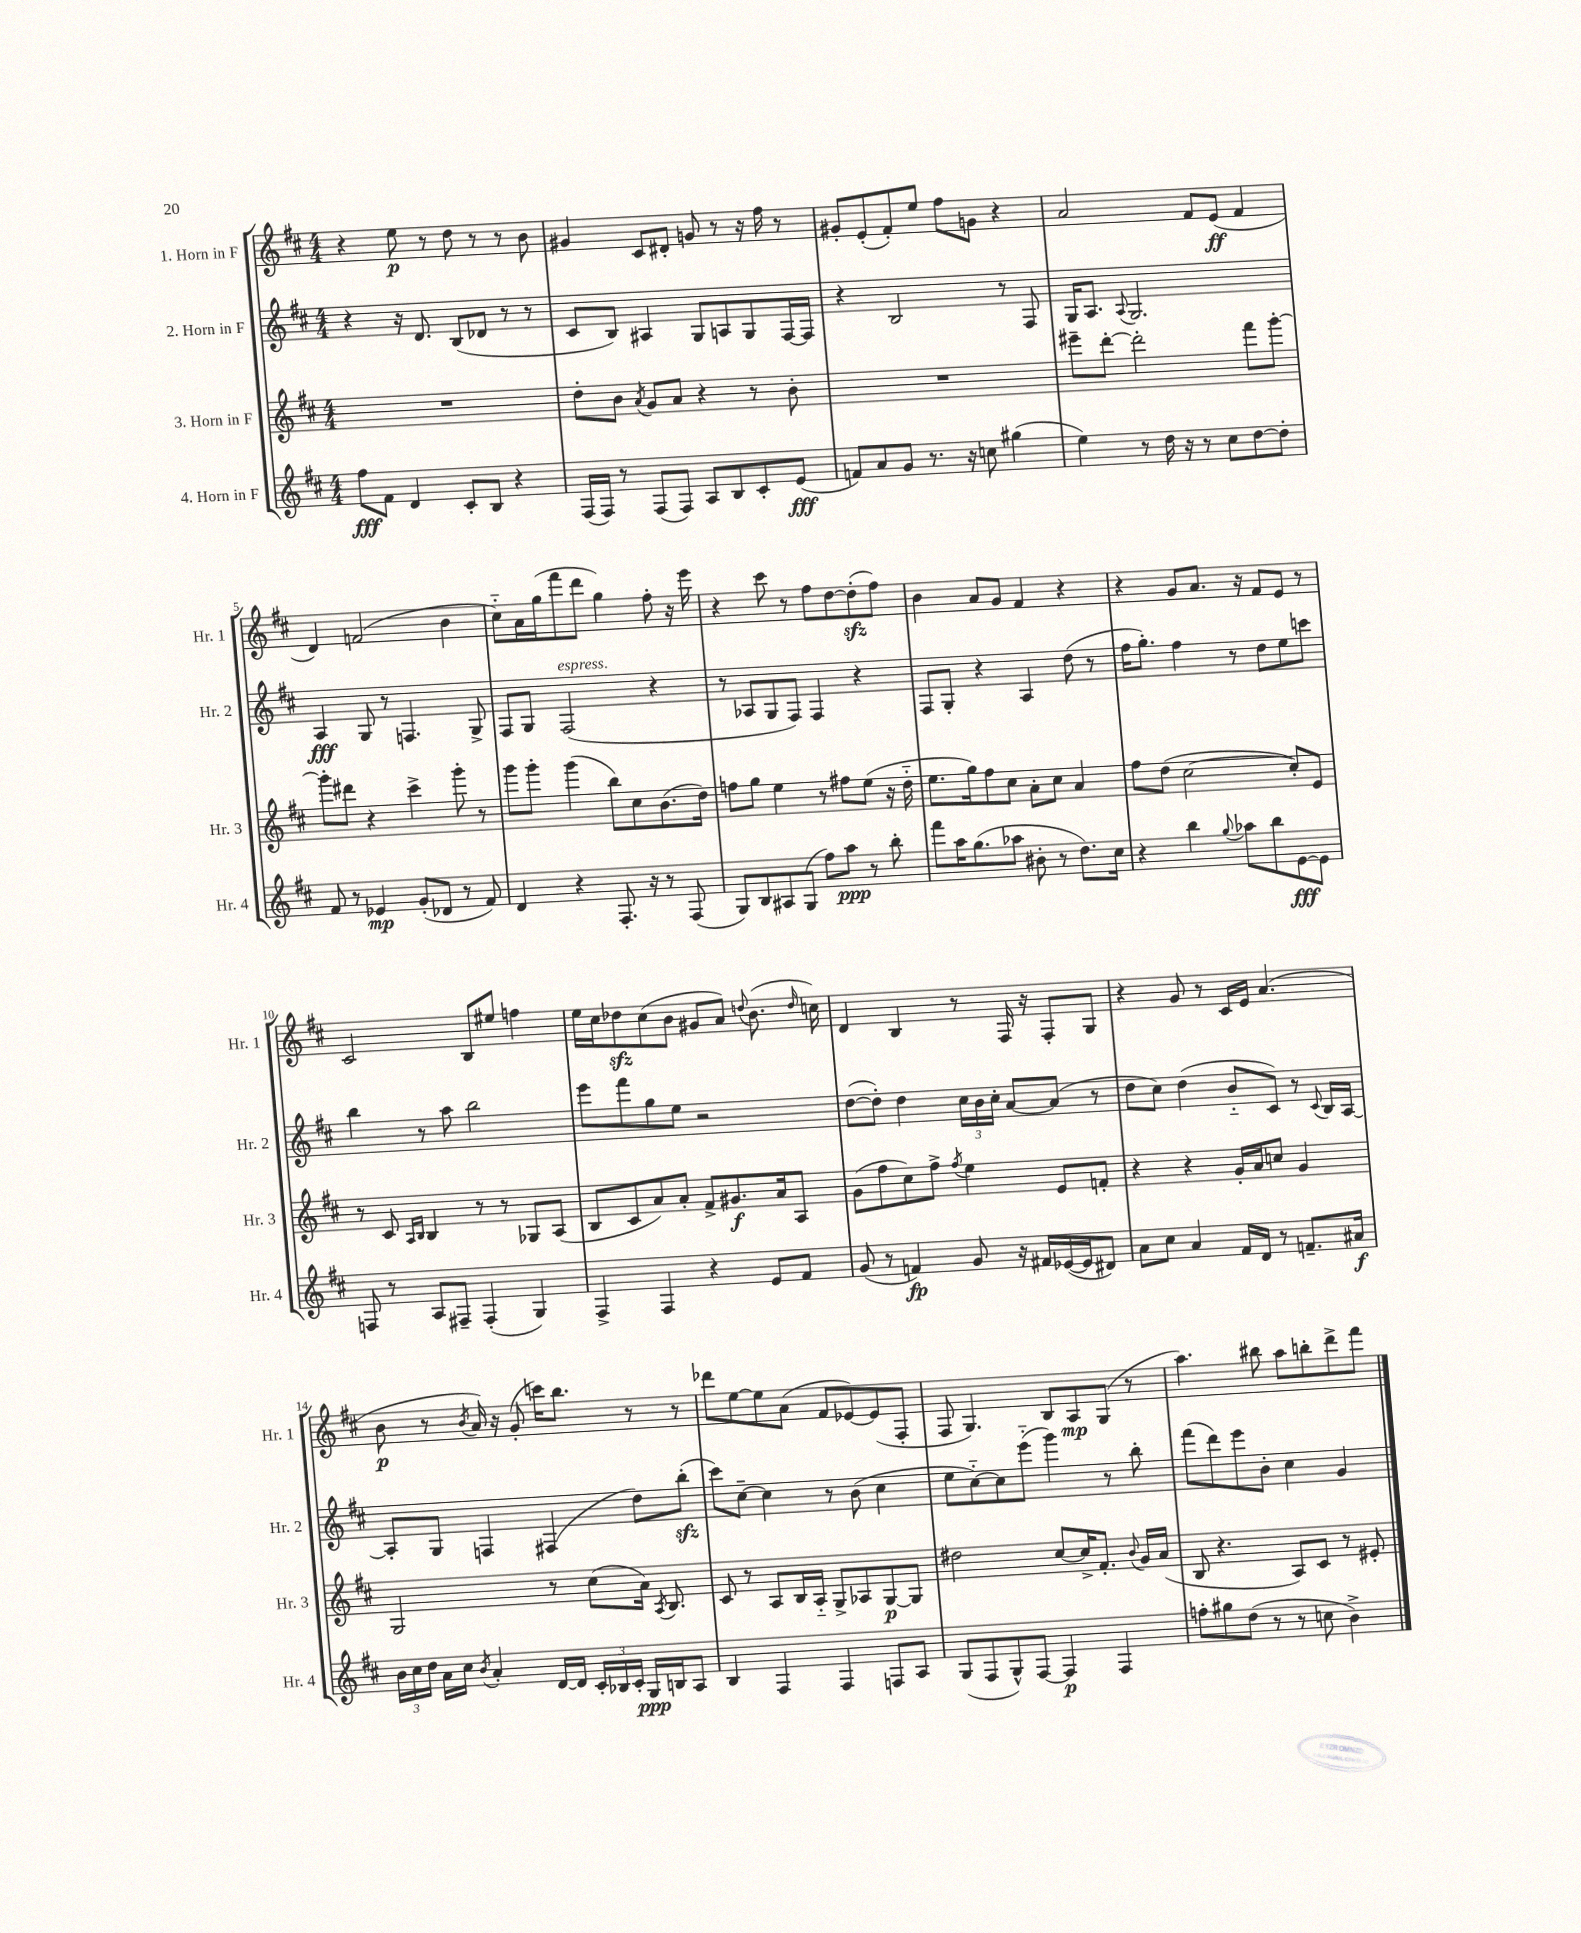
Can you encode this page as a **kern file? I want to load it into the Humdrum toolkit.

**kern	**dynam	**kern	**dynam	**kern	**dynam	**kern	**dynam
*part4	*part4	*part3	*part3	*part2	*part2	*part1	*part1
*staff4	*staff4	*staff3	*staff3	*staff2	*staff2	*staff1	*staff1
*I"4. Horn in F	*	*I"3. Horn in F	*	*I"2. Horn in F	*	*I"1. Horn in F	*
*I'Hr. 4	*	*I'Hr. 3	*	*I'Hr. 2	*	*I'Hr. 1	*
*clefG2	*	*clefG2	*	*clefG2	*	*clefG2	*
*k[f#c#]	*	*k[f#c#]	*	*k[f#c#]	*	*k[f#c#]	*
*M4/4	*	*M4/4	*	*M4/4	*	*M4/4	*
=1	=1	=1	=1	=1	=1	=1	=1
8ff#\L	fff	1r	.	4r	.	4r	.
8f#\J	.	.	.	.	.	.	.
4d/	.	.	.	16r	.	8ee\	p
.	.	.	.	8.d/	.	.	.
.	.	.	.	.	.	8r	.
8c#'/L	.	.	.	(8B/L	.	8dd\	.
8B/J	.	.	.	8d-X/J	.	8r	.
4r	.	.	.	8r	.	8r	.
.	.	.	.	8r	.	8b\	.
=2	=2	=2	=2	=2	=2	=2	=2
(16F#/LL	.	8dd'\L	.	8c#/L	.	4g#X/	.
16F#/JJ)	.	.	.	.	.	.	.
8r	.	8b\J	.	8B/J)	.	.	.
.	.	8qa/	.	.	.	.	.
(8F#/L	.	8g/L	.	4A#X/	.	8c#/L	.
8F#/J)	.	8a/J	.	.	.	8d#X'/J	.
8A/L	.	4r	.	8G/L	.	8gn/	.
8B/	.	.	.	8An/	.	8r	.
8c#'/	.	8r	.	8G/	.	16r	.
.	.	.	.	.	.	16ff#\	.
(8e/J	fff	8b'\	.	[16F#/L	.	8r	.
.	.	.	.	16F#/JJ]	.	.	.
=3	=3	=3	=3	=3	=3	=3	=3
8fn/L)	.	1r	.	4r	.	8g#X'/L	.
8a/	.	.	.	.	.	(8e'/	.
8g/J	.	.	.	2B/	.	8f#'/)	.
8.r	.	.	.	.	.	8ee/J	.
.	.	.	.	.	.	8ff#\L	.
16r	.	.	.	.	.	.	.
8ccn\	.	.	.	.	.	8gn\J	.
(4gg#X\	.	.	.	8r	.	4r	.
.	.	.	.	8F#/	.	.	.
=4	=4	=4	=4	=4	=4	=4	=4
4ee\)	.	8eee#X~\L	.	16G/KL	.	2a/	.
.	.	.	.	8.A/J	.	.	.
.	.	[8ddd'\J	.	.	.	.	.
.	.	.	.	8qqA/	.	.	.
8r	.	2ddd'\]	.	2.G/	.	.	.
16dd\	.	.	.	.	.	.	.
16r	.	.	.	.	.	.	.
8r	.	.	.	.	.	8f#/L	.
8cc#\L	.	.	.	.	.	(8e/J	ff
[8dd\	.	8fff#\L	.	.	.	4f#/	.
8dd'\J]	.	[8ggg'\J	.	.	.	.	.
!!LO:LB:g=z
=5	=5	=5	=5	=5	=5	=5	=5
8f#/	.	8ggg'\L]	.	4A/	fff	4d/)	.
8r	.	8ddd#X\J	.	.	.	.	.
4e-X/	mp	4r	.	8G/	.	(2fn/	.
.	.	.	.	8r	.	.	.
(8g'/L	.	4ccc#^\	.	4.Fn/	.	.	.
8d-X/J	.	.	.	.	.	.	.
8r	.	8ggg'\	.	.	.	4b\	.
8f#/)	.	8r	.	8G^/	.	.	.
=6	=6	=6	=6	=6	=6	=6	=6
4d/	.	8ggg\L	.	8F#/L	.	8cc#\L)	.
.	.	8ggg'\J	.	8G/J	.	16a\L	.
.	.	.	.	.	.	(16gg\J	.
!	!	!	!	!LO:TX:a:i:t=espress.	!	!	!
4r	.	(4ggg\	.	(2F#/	.	8fff#\	.
.	.	.	.	.	.	8ddd\J	.
8.F#'/	.	8bb\L)	.	.	.	4gg\)	.
.	.	8cc#\	.	.	.	.	.
16r	.	.	.	.	.	.	.
8r	.	(8.b\	.	4r	.	8ff#'\	.
(8F#/	.	.	.	.	.	16r	.
.	.	16dd\Jk)	.	.	.	16eee\	.
=7	=7	=7	=7	=7	=7	=7	=7
8G/L)	.	8ffn\L	.	8r	.	4r	.
8B/	.	8gg\J	.	8A-X/L	.	.	.
8A#X/	.	4ee\	.	8G/	.	8ccc#\	.
(8G/J	.	.	.	8F#/J)	.	8r	.
8ff#\L)	.	8r	.	4F#/	.	8ff#\L	.
8aa\J	ppp	8ff#X\L	.	.	.	[8dd\	.
8r	.	(8ee\J	.	4r	.	(8ddzz'\]	.
8bb'\	.	16r	.	.	.	8ff#\J)	.
.	.	16dd\	.	.	.	.	.
=8	=8	=8	=8	=8	=8	=8	=8
8fff#\L	.	8.ee\L	.	8F#/L	.	4b\	.
16aa\K	.	.	.	8G'/J	.	.	.
(8.gg\	.	16gg\k)	.	.	.	.	.
.	.	8ff#\	.	4r	.	8a/L	.
8aa-X\J	.	8cc#\J	.	.	.	8g/J	.
8b#X'\	.	8a'\L	.	4A/	.	4f#/	.
8r	.	8cc#\J	.	.	.	.	.
8.dd\L)	.	4a/	.	(8dd\	.	4r	.
.	.	.	.	8r	.	.	.
16cc#\Jk	.	.	.	.	.	.	.
=9	=9	=9	=9	=9	=9	=9	=9
4r	.	8ff#\L	.	16ff#\KL	.	4r	.
.	.	.	.	8.gg'\J)	.	.	.
.	.	(8dd\J	.	.	.	.	.
4bb\	.	[2cc#\	.	4ff#\	.	8g/L	.
.	.	.	.	.	.	8.a/J	.
8qqgg/	.	.	.	.	.	.	.
8aa-X\L	.	.	.	8r	.	.	.
.	.	.	.	.	.	16r	.
8bb\	.	.	.	8dd\L	.	8f#/L	.
[8e\	fff	8cc#'/L])	.	8ee\	.	8e/J	.
8e\J]	.	8e/J	.	8cccn\J	.	8r	.
!!LO:LB:g=z
=10	=10	=10	=10	=10	=10	=10	=10
8Fn/	.	8r	.	4bb\	.	2c#/	.
8r	.	8c#/	.	.	.	.	.
.	.	16qqA/LL	.	.	.	.	.
.	.	16qqB/JJ	.	.	.	.	.
8A/L	.	4B/	.	8r	.	.	.
8F#X~/J	.	.	.	8aa\	.	.	.
(4F#'/	.	8r	.	2bb\	.	8B/L	.
.	.	8r	.	.	.	8ee#X/J	.
4G/)	.	8G-X/L	.	.	.	4ffn\	.
.	.	(8A/J	.	.	.	.	.
=11	=11	=11	=11	=11	=11	=11	=11
4F#^/	.	8B/L	.	8eee\L	.	16ee\LL	.
.	.	.	.	.	.	16cc#\J	.
.	.	8c#/	.	8fff#\	.	8dd-Xzz\	.
4F#/	.	8a/)	.	8gg\	.	(8cc#\	.
.	.	8a'/J	.	8ee\J	.	8b\J	.
4r	.	8f#^/L	.	2r	.	8g#X/L	.
.	.	8.g#X/	f	.	.	8a/J)	.
.	.	.	.	.	.	8qqddn/	.
8e/L	.	.	.	.	.	(8.b\	.
.	.	16a/k	.	.	.	.	.
8f#/J	.	8A/J	.	.	.	.	.
.	.	.	.	.	.	16qqdd/	.
.	.	.	.	.	.	16ccn\)	.
=12	=12	=12	=12	=12	=12	=12	=12
(8g/	.	(8g\L	.	([8dd\L	.	4d/	.
8r	.	8ff#\	.	8dd'\J])	.	.	.
4fn/)	fp	8cc#\)	.	4dd\	.	4B/	.
.	.	8ff#^\J	.	.	.	.	.
.	.	8qff#/	.	.	.	.	.
8g/	.	4ee\	.	24cc#\LL	.	8r	.
.	.	.	.	24b\	.	.	.
.	.	.	.	24cc#'\JJ	.	.	.
16r	.	.	.	[8a/L	.	16F#/	.
16f#X/LL	.	.	.	.	.	16r	.
([16e-X/	.	8e/L	.	(8a/J]	.	8F#'/L	.
16e-/J]	.	.	.	.	.	.	.
8d#X/J)	.	8fn'/J	.	8r	.	8G/J	.
=13	=13	=13	=13	=13	=13	=13	=13
8a\L	.	4r	.	8dd\L	.	4r	.
8cc#\J	.	.	.	8cc#\J)	.	.	.
4a/	.	4r	.	(4dd\	.	8g/	.
.	.	.	.	.	.	8r	.
16f#/LL	.	16g'/LL	.	8b/L	.	16c#/LL	.
16d/JJ	.	16a/J	.	.	.	16e/JJ	.
8r	.	8ccn/J	.	8c#/J)	.	(4.a/	.
8.fn~/L	.	4g/	.	8r	.	.	.
.	.	.	.	8qqc#/	.	.	.
.	.	.	.	16B/LL	.	.	.
16a#X/Jk	f	.	.	[16A/JJ	.	.	.
!!LO:LB:g=z
=14	=14	=14	=14	=14	=14	=14	=14
24b\LL	.	2G/	.	8A'/L]	.	8b\	p
24cc#\	.	.	.	.	.	.	.
24dd\JJ	.	.	.	.	.	.	.
16a\LL	.	.	.	8G/J	.	8r	.
16cc#\JJ	.	.	.	.	.	.	.
8qb/	.	.	.	.	.	8qb/	.
4a'/	.	.	.	4Fn/	.	16a/)	.
.	.	.	.	.	.	16r	.
.	.	.	.	.	.	(8g'/	.
[16d/LL	.	8r	.	(4F#X/	.	16cccn\KL)	.
16d/JJ]	.	.	.	.	.	8.bb\J	.
24c#'/LL	.	(8cc#\L	.	.	.	.	.
24B-X/	.	.	.	.	.	.	.
24c#'/JJ	.	.	.	.	.	.	.
16G/LL	ppp	16a\Jk)	.	8dd\L)	.	8r	.
.	.	8qA/	.	.	.	.	.
16Bn/J	.	8.B/	.	.	.	.	.
8A/J	.	.	.	(8bbzz'\J	.	8r	.
=15	=15	=15	=15	=15	=15	=15	=15
4B/	.	8c#/	.	8ccc#\L)	.	8ddd-X\L	.
.	.	8r	.	[8cc#~\J	.	[8ee\	.
4F#/	.	8A/L	.	4cc#\]	.	8ee\]	.
.	.	16B/L	.	.	.	(8a\J	.
.	.	16A/JJ	.	.	.	.	.
4F#/	.	8G^/L	.	8r	.	8f#/L	.
.	.	8A-X/	.	(8b\	.	[8e-X/)	.
8Fn/L	.	[8G/	p	4cc#\	.	(8e-/]	.
8A/J	.	8G/J]	.	.	.	8F#'/J	.
=16	=16	=16	=16	=16	=16	=16	=16
(8G/L	.	2dd#X\	.	8ee\L	.	8F#/	.
8F#/	.	.	.	[8cc#\)	.	4.G/)	.
8G^^/)	.	.	.	8cc#\]	.	.	.
[8F#/J	.	.	.	(8eee\J	.	.	.
4F#/]	p	[8cc#/L	.	4ggg\)	.	8B/L	.
.	.	16cc#^/K]	.	.	.	8A/	mp
.	.	8.f#'/J	.	.	.	.	.
4F#/	.	.	.	8r	.	(8G/J	.
.	.	8qqb/	.	.	.	.	.
.	.	16g/LL	.	8bb'\	.	8r	.
.	.	(16a/JJ	.	.	.	.	.
=17	=17	=17	=17	=17	=17	=17	=17
8ffn'\L	.	8B/	.	(8fff#\L	.	4.aa\)	.
8gg#X\	.	4.r	.	8ddd\)	.	.	.
(8dd\J	.	.	.	8eee\	.	.	.
8r	.	.	.	8b'\J	.	8bb#X\	.
8r	.	8A/L)	.	4cc#\	.	8aa\L	.
8ccn\	.	8c#/J	.	.	.	8bbn'\	.
4b^\)	.	8r	.	4g/	.	8ddd^\	.
.	.	8e#X'/	.	.	.	8fff#\J	.
==	==	==	==	==	==	==	==
*-	*-	*-	*-	*-	*-	*-	*-
